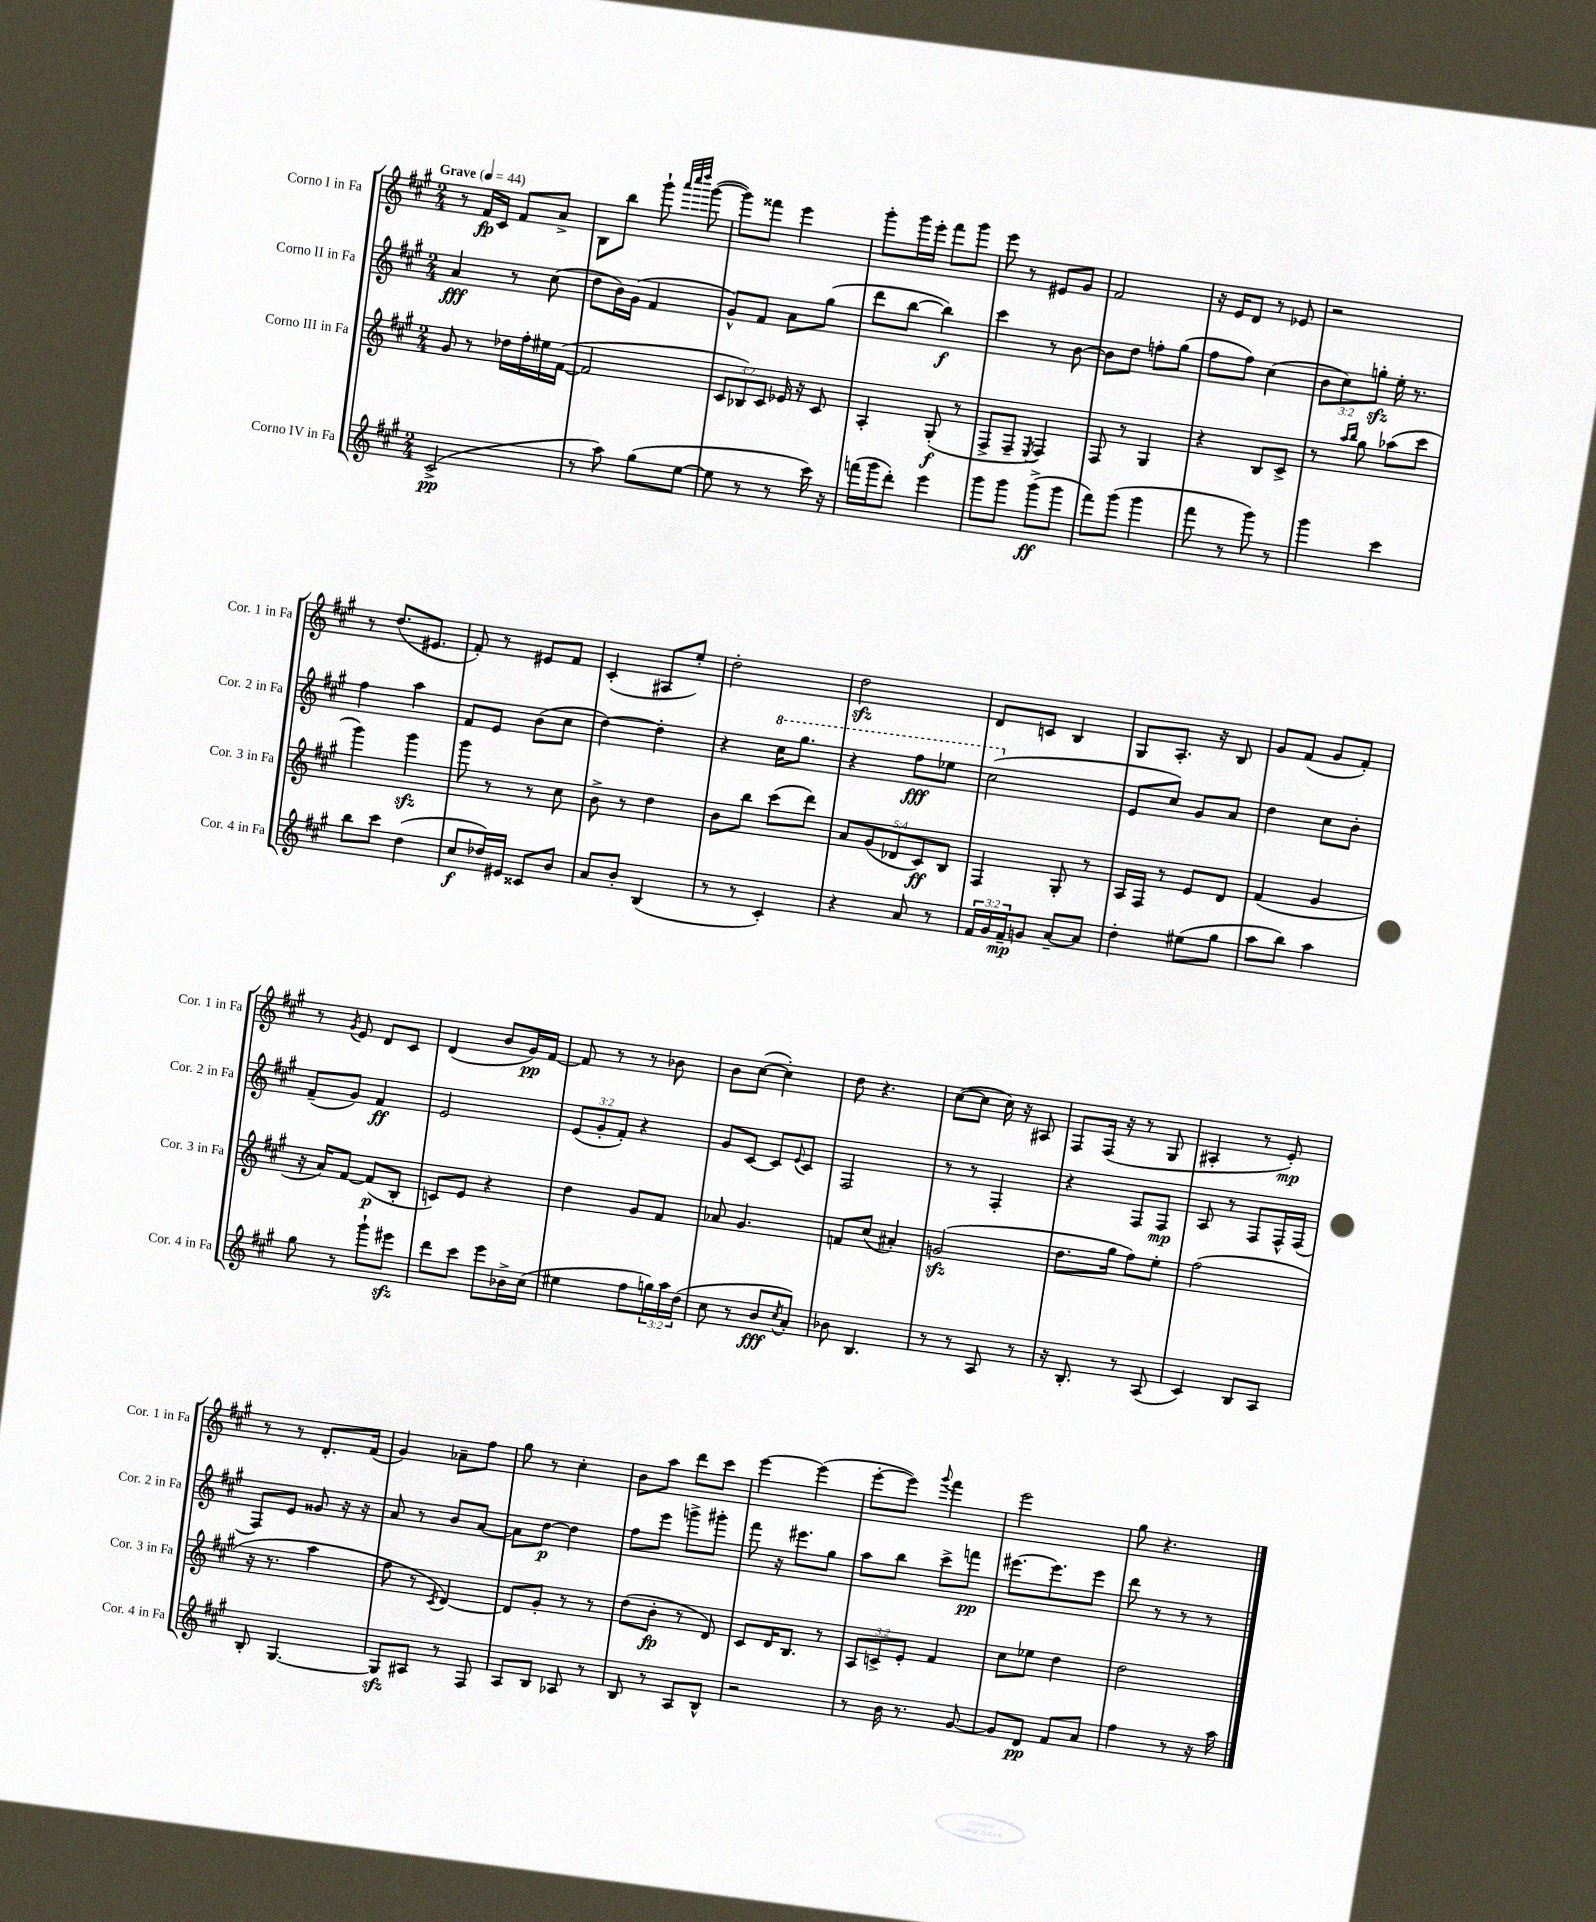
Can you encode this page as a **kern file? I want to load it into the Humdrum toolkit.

**kern	**kern	**kern	**kern
*staff4	*staff3	*staff2	*staff1
*clefG2	*clefG2	*clefG2	*clefG2
*k[f#c#g#]	*k[f#c#g#]	*k[f#c#g#]	*k[f#c#g#]
*M2/4	*M2/4	*M2/4	*M2/4
*MM44	*MM44	*MM44	*MM44
(2c#^	8g#	4a	8r
.	8r	.	16f#
.	.	.	16c#
.	16dd-	8r	8f#
.	16ff#'	.	.
.	16ee#	(8cc#	8a^
.	([16f#	.	.
=	=	=	=
8r	2f#]	8dd	8B
8aa)	.	16b)	8bb
.	.	(16g#	.
(8gg#	.	4f#	8ggg#`
.	.	.	32qqaaa
.	.	.	32qqcccc#
.	.	.	32qqdddd
[8ee	.	.	([8ggg#
=	=	=	=
8ee]	12c#	8g#^^)	8ggg#])
.	12B-)	.	.
8r	.	8f#	8fff##
.	12c#	.	.
8r	16e-	8a	4eee
.	16r	.	.
16ccc#)	8c#	(8gg#	.
16r	.	.	.
=	=	=	=
(16fff	4A'	8ddd	8ggg#'
16ggg#	.	.	.
8ddd')	.	[8bb	16ggg#
.	.	.	16eee'
4eee	(8G#'	4bb])	8fff#
.	8r	.	8ggg#
=	=	=	=
8ggg#	8F#^	4ccc#	8eee
8ggg#	8F#~	.	8r
.	8qE	.	.
(8ggg#^	4F#)	8r	8e#
8ggg#	.	[8b	8g#
=	=	=	=
8fff#)	8F#	8b]	2f#
(8ggg#	8r	8dd	.
4ggg#	4G#	8ff'	.
.	.	(8gg#	.
=	=	=	=
8fff#	4r	8ff#	16r
.	.	.	16e
8r	.	8ff#)	8d
8ggg#)	8B	(4cc#	8r
8r	8c#^	.	8e-
=	=	=	=
4ggg#	8r	12b	2r
.	.	12cc#)	.
.	16qqaa	.	.
.	16qqbb	.	.
.	8gg#	.	.
.	.	12gg'	.
4ccc#	(8aa-	16ee'	.
.	.	8.r	.
.	8ccc#	.	.
=	=	=	=
8bb	4ggg#)	4ff#	8r
8ccc#	.	.	(8.dd
(4dd	4ggg#	4aa	.
.	.	.	8.e#
=	=	=	=
8cc#	8ggg#	8f#	8f#')
16dd-)	8r	8e	8r
16e#	.	.	.
8c##	8r	(8b	8e#
8b	8cc#	8cc#	8f#
=	=	=	=
8a	8b^	[4dd)	(4c#'
8b'	8r	.	.
(4B	4dd	4dd']	8A#
.	.	.	8ee')
=	=	=	=
8r	8b	4r	2dd'
8r	8bb	.	.
4c#')	(8ccc#	16ccc#	.
.	.	8.ggg#	.
.	8ddd)	.	.
=	=	=	=
4r	10a	4r	2dd
.	(10g#	.	.
.	10d-	.	.
8a	.	8fff#	.
.	10c#)	.	.
8r	.	8eee-	.
.	10B	.	.
=	=	=	=
24f#	4F#	(2ccc#	8d
24g#	.	.	.
24f#~	.	.	.
8g	.	.	8c
[8a~	8G#'	.	4B
8a]	8r	.	.
=	=	=	=
4dd'	16A	8e	8G#
.	16F#	.	.
.	8r	8cc#)	8.A'
(8ee#	8e	8g#	.
.	.	.	16r
8gg#	8d	8a	8B
=	=	=	=
8aa	(4f#	4dd	8g#
8bb)	.	.	(8f#
4aa	4g#	8cc#	8g#
.	.	8b'	8f#')
=	=	=	=
8gg#	16r	(8f#~	8r
.	16a)	.	.
.	.	.	8qg#
8r	[8f#	8g#)	8e
8ggg#`	(8f#]	4f#	8d
8eee#	8B'	.	8c#
=	=	=	=
8ddd	8c)	2e	(4d
8ccc#	8e	.	.
8eee	4r	.	8b
16b-^	.	.	16g#)
(16cc#	.	.	[16f#
=	=	=	=
4ee#	4dd	(12e	8f#]
.	.	12g#'	.
.	.	.	8r
.	.	12f#')	.
8ff#	8g#	4r	8r
24gg)	8f#	.	8b-
24aa	.	.	.
(24dd	.	.	.
=	=	=	=
8cc#	8a-	8g#	8b
8r	4.g#	[8c#	([8cc#
8b	.	8c#]	4cc#'])
8qcc#	.	8qqe	.
8a')	.	8c#	.
=	=	=	=
8b-	8f	2F#	8dd
4.B	(8cc#	.	4.r
.	4a#')	.	.
=	=	=	=
8r	(2g	8r	([8cc#
8r	.	8r	8cc#]
8A	.	4F#'	16cc#)
.	.	.	16r
8r	.	.	8A#
=	=	=	=
16r	8.dd	4r	8F#
8.B'	.	.	.
.	.	.	(16F#
.	16gg#	.	16r
8r	8ff#)	8F#	8r
(8A	8ee'	8F#	8G#
=	=	=	=
4c#)	(2ff#	8A	4A#'
.	.	8r	.
8B	.	8F#	8r
8A	.	16F#^^	8e')
.	.	(16F#	.
=	=	=	=
8B'	16r	8F#)	8r
.	8.r	.	.
[4.G#	.	8e	8r
.	4aa	8g##	8.d'
.	.	16r	.
.	.	16r	(16f#
=	=	=	=
8G#]	8ff#	8a	4g#)
8A#	8r	8r	.
.	8qc#	.	.
8r	[4d)	8b	8a-~
8F#	.	[8a	8ff#
=	=	=	=
8A	8d]	8a]	8gg#
8B	8g#'	[8dd	8r
8A-	8r	4dd]	4cc#'
8r	8r	.	.
=	=	=	=
8B	(8dd	8ff#	8b
8r	8b'	8eee	8aa
8A	8r	8ggg^	8ddd
8B^^	8d)	8ggg#'	8ccc#
=	=	=	=
2r	8c#	8fff#	[4eee
.	16d	16r	.
.	8.B	8.eee#	.
.	.	.	(4eee]
.	8r	8gg#	.
=	=	=	=
8r	12A	8aa	[8eee'
.	12c^	.	.
16b	.	8bb	8eee])
.	12e'	.	.
8.r	.	.	.
.	.	.	8qqggg#
.	4f#	8ccc#^	4fff#
[8g#	.	8fff	.
=	=	=	=
8g#]	8cc#	[8.eee#	2eee
8d	8ee-	.	.
.	.	8.eee#]	.
8f#	4dd	.	.
8a	.	8eee#	.
=	=	=	=
4ff#	2dd	8ddd	8gg#
.	.	8r	4.r
8r	.	8r	.
16r	.	8r	.
16aa	.	.	.
==	==	==	==
*-	*-	*-	*-
